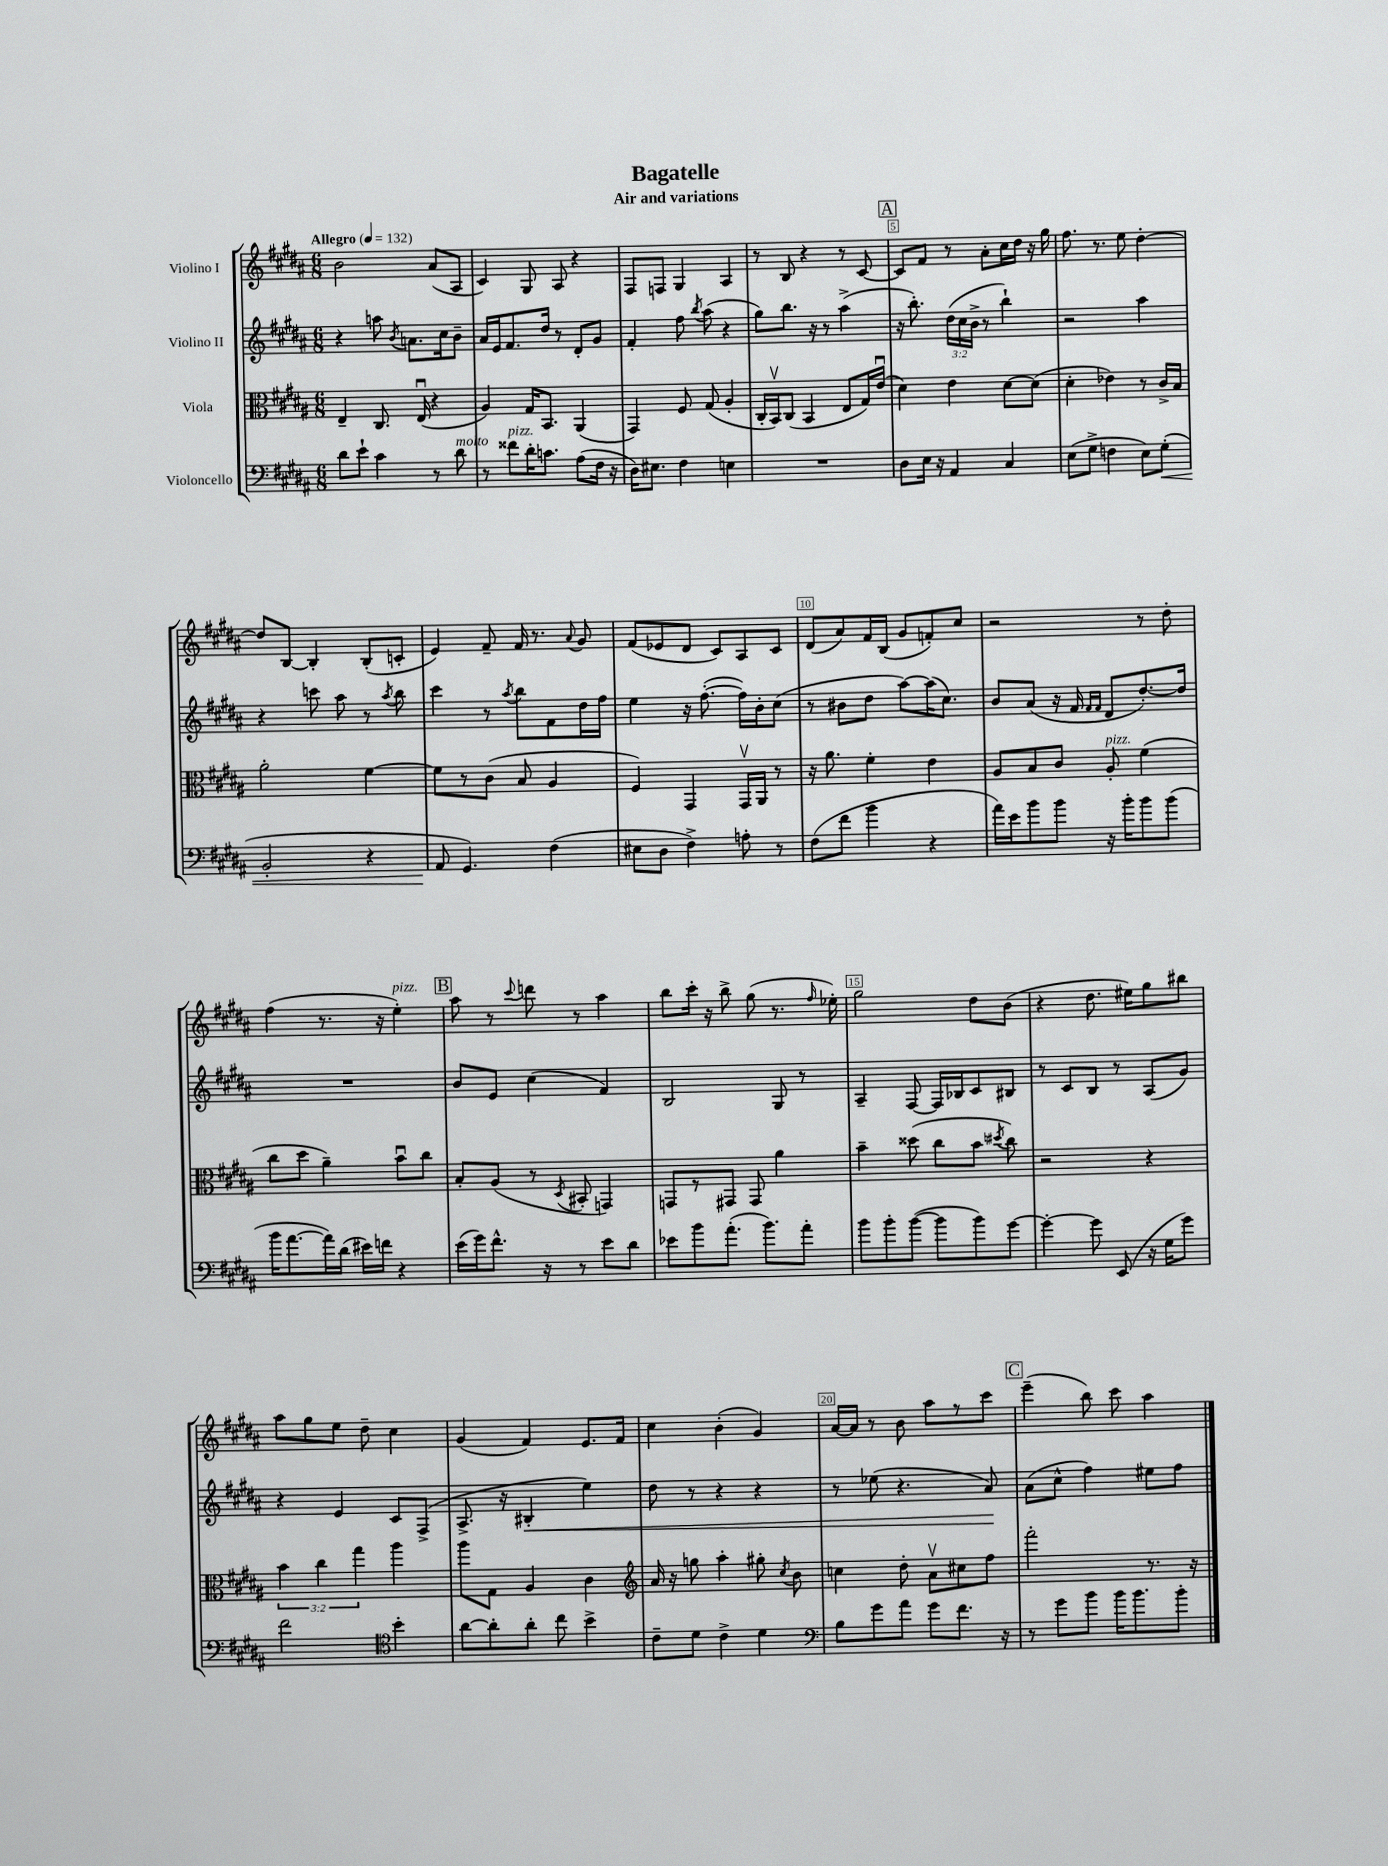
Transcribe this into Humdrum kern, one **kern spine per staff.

**kern	**dynam	**kern	**kern	**dynam	**kern
*part4	*part4	*part3	*part2	*part2	*part1
*staff4	*staff4	*staff3	*staff2	*staff2	*staff1
*I"Violoncello	*	*I"Viola	*I"Violino II	*	*I"Violino I
*clefF4	*	*clefC3	*clefG2	*	*clefG2
*k[f#c#g#d#a#]	*	*k[f#c#g#d#a#]	*k[f#c#g#d#a#]	*	*k[f#c#g#d#a#]
*M6/8	*	*M6/8	*M6/8	*	*M6/8
*MM132	*	*MM132	*MM132	*	*MM132
=1	=1	=1	=1	=1	=1
!	!	!	!	!	!LO:TX:a:B:t=Allegro
8d#\L	.	4E~/	4r	.	2b\
8e`\J	.	.	.	.	.
4c#\	.	8.C#/	8aan\	.	.
.	.	.	8qb/	.	.
.	.	.	8.an\L	.	.
.	.	(16Eu/	.	.	.
8r	.	4r	.	.	(8a#/L
.	.	.	16cc#\k	.	.
!LO:TX:a:i:t=molto	!	!	!	!	!
8d#\	.	.	8b~\J	.	8A#/J
=2	=2	=2	=2	=2	=2
8r	.	4A#/)	16a#/LL	.	4c#/)
.	.	.	16e/J	.	.
!LO:TX:a:i:t=pizz.	!	!	!	!	!
8f##X\L	.	.	8.f#/	.	.
16d#'\K	.	16G#/KL	.	.	8G#/
8.cn\J	.	8.BB/J	16dd#/Jk	.	.
.	.	.	8r	.	8A#/
(8A#\L	.	(4AA#/	8d#'/L	.	4r
16F#\Jk	.	.	8g#/J	.	.
16r	.	.	.	.	.
=3	=3	=3	=3	=3	=3
16D#\KL)	.	4GG#/)	4f#'/	.	8F#/L
8.E#X\J	.	.	.	.	.
.	.	.	.	.	8Fn/J
4F#\	.	8F#/	8ff#\	.	4G#/
.	.	.	8qbb/	.	.
.	.	(8G#/	(8aa#\	.	.
4En\	.	4A#'/	4r	.	4A#/
=4	=4	=4	=4	=4	=4
2.r	.	16C#'/LL	8gg#\L)	.	8r
.	.	16BBv/J)	.	.	.
.	.	(8C#/J	8.bb\J	.	8B/
.	.	4BB/	.	.	4r
.	.	.	16r	.	.
.	.	.	8r	.	.
.	.	8E/L	(4aa#^\	.	8r
.	.	16G#/L)	.	.	[8c#/
.	.	(16eu/JJ	.	.	.
!!LO:REH:place=s1:t=A
=5	=5	=5	=5	=5	=5
8D#\L	.	4d#\)	16r	.	8c#/L]
.	.	.	8.bb'\)	.	.
16E\Jk	.	.	.	.	8f#/J
16r	.	.	.	.	.
4AA#/	.	4e\	(24dd#\LL	.	8r
.	.	.	24cc#\	.	.
.	.	.	24b^\JJ	.	.
.	.	.	8r	.	8a#'\L
4C#/	.	[8d#\L	4bb`\)	.	16cc#\L
.	.	.	.	.	16dd#\JJ
.	.	(8d#\J]	.	.	16r
.	.	.	.	.	16gg#\
=6	=6	=6	=6	=6	=6
(8E\L	.	4d#'\	2r	.	8.ff#\
8G#^\J	.	.	.	.	.
.	.	.	.	.	8.r
4Fn\	.	4e-X\)	.	.	.
.	.	.	.	.	8ee\
8E\L)	.	8r	4aa#\	.	[4dd#'\
!	!LO:HP:b	!	!	!	!
(8G#'\J	<	16c#^/LL	.	.	.
.	.	16B/JJ	.	.	.
!!LO:LB:g=z
=7	=7	=7	=7	=7	=7
2BB'/	.	2a#'\	4r	.	8dd#/L]
.	.	.	.	.	[8B/J
.	.	.	8cccn\	.	4B'/]
.	.	.	8aa#\	.	.
4r	.	[4f#\	8r	.	(8B'/L
.	.	.	8qaa#/	.	.
.	.	.	8bb\	.	8cn'/J
=8	=8	=8	=8	=8	=8
8AA#/	.	8f#\L]	4ccc#\	.	4e/)
4.GG#/)	[	8r	.	.	.
.	.	(8c#\J	8r	.	8f#~/
.	.	.	8qaa#/	.	.
.	.	8B/	8bb\L	.	16f#/
.	.	.	.	.	8.r
(4F#\	.	4A#/	8f#\	.	.
.	.	.	.	.	8qqa#/
.	.	.	16dd#\L	.	8g#/
.	.	.	16ff#\JJ	.	.
=9	=9	=9	=9	=9	=9
8E#X\L	.	4F#/)	4ee\	.	(8f#/L
8D#\J	.	.	.	.	8e-X/
4F#^\)	.	4GG#/	16r	.	8d#/J
.	.	.	([8.ff#'\	.	.
.	.	.	.	.	8c#/L)
8An'\	.	16GG#v/LL	16ff#\LL])	.	8A#/
.	.	16AA#/JJ	16b'\J	.	.
8r	.	8r	(8cc#\J	.	8c#/J
=10	=10	=10	=10	=10	=10
(8F#\L	.	16r	8r	.	(8d#/L
.	.	8.a#\	.	.	.
8f#\J	.	.	8b#X\L	.	8a#/)
4b\	.	4f#'\	8dd#\J	.	16f#/L
.	.	.	.	.	(16B/JJ
.	.	.	[8aa#\L)	.	8g#/L
4r	.	4e\	(16aa#\K]	.	8fn'/)
.	.	.	8.cc#\J)	.	.
.	.	.	.	.	8cc#/J
=11	=11	=11	=11	=11	=11
16a#\LL)	.	8A#/L	8b/L	.	2r
16e\J	.	.	.	.	.
8b\	.	8B/	(8a#/J	.	.
8b\J	.	8c#/J	16r	.	.
.	.	.	16f#/	.	.
.	.	.	16qqf#/LL	.	.
.	.	.	16qqf#/JJ	.	.
!	!	!LO:TX:a:i:t=pizz.	!	!	!
16r	.	8A#'/	8d#/L	.	.
16b'\KL	.	.	.	.	.
8b\	.	(4f#\	[8.dd#'/)	.	8r
(8b\J	.	.	.	.	8dd#'\
.	.	.	16dd#/Jk]	.	.
!!LO:LB:g=z
=12	=12	=12	=12	=12	=12
16b\KL	.	8cc#\L	2.r	.	(4ff#\
[8.a#\	.	.	.	.	.
.	.	8dd#\J	.	.	.
16a#\L])	.	4a#~\)	.	.	8.r
(16d#\JJ	.	.	.	.	.
16e#X\LL)	.	.	.	.	.
16fn\JJ	.	.	.	.	16r
!	!	!	!	!	!LO:TX:a:i:t=pizz.
4r	.	8bu\L	.	.	4ee'\)
.	.	8cc#\J	.	.	.
!!LO:REH:place=s1:t=B
=13	=13	=13	=13	=13	=13
(16e\LL	.	8B'/L	8b/L	.	8aa#\
16g#\J)	.	.	.	.	.
8.f#^^\J	.	(8A#/J	8e/J	.	8r
.	.	.	.	.	8qqccc#/
.	.	8r	(4cc#\	.	8dddn\
16r	.	.	.	.	.
.	.	8qD#/	.	.	.
8r	.	8BB#X'/	.	.	8r
8e\L	.	4GGn/)	4f#/)	.	4aa#\
8d#\J	.	.	.	.	.
=14	=14	=14	=14	=14	=14
8e-X\L	.	8GGn/L	2B/	.	8bb\L
8b\	.	8r	.	.	16ccc#'\Jk
.	.	.	.	.	16r
(8.a#'\J	.	8GG#X/J	.	.	8bb^\
.	.	8GG#/	.	.	(8gg#\
8.b\L)	.	.	.	.	.
.	.	4a#\	8G#/	.	8.r
8a#'\J	.	.	8r	.	.
.	.	.	.	.	16qqff#/
.	.	.	.	.	16ee-X'\)
=15	=15	=15	=15	=15	=15
8b\L	.	4b~\	4A#~/	.	2gg#\
8b'\	.	.	.	.	.
([8b\J	.	(8dd##X\	[8F#/	.	.
8b\L]	.	8cc#\L	16F#/LL]	.	.
.	.	.	16B-X/J	.	.
8b\)	.	8b\J	8c#/	.	8dd#\L
.	.	8qdd#X/	.	.	.
[8g#\J	.	8cc#\)	8B#X/J	.	(8b\J
=16	=16	=16	=16	=16	=16
4g#'\_	.	2r	8r	.	4r
.	.	.	8c#/L	.	.
8g#\]	.	.	8B/J	.	8.dd#\
(8EE/	.	.	8r	.	.
.	.	.	.	.	16ee#X\KL)
16r	.	4r	(8A#/L	.	8gg#\
16G#\KL	.	.	.	.	.
8g#\J)	.	.	8g#/J)	.	8bb#X\J
!!LO:LB:g=z
=17	=17	=17	=17	=17	=17
2f#\	.	6b\	4r	.	8aa#\L
.	.	.	.	.	8gg#\
.	.	6cc#\	.	.	.
.	.	.	4e/	.	8ee\J
.	.	6gg#\	.	.	.
.	.	.	.	.	8dd#~\
*clefC4	*	*	*	*	*
4b'\	.	4aa#\	8c#/L	.	4cc#\
.	.	.	(8F#^/J	.	.
=18	=18	=18	=18	=18	=18
[8a#\L	.	8aa#\L	8.A#^/	.	(4g#/
8a#'\]	.	8G#\J	.	.	.
.	.	.	16r	.	.
!	!	!	!	!LO:HP:b	!
8a#'\J	.	4A#/	4B#X'/	<	4f#/)
8cc#\	.	.	.	.	.
4b^\	.	4c#\	4ee\)	.	8.e/L
.	.	.	.	.	16f#/Jk
=19	=19	=19	=19	=19	=19
*	*	*clefG2	*	*	*
8c#~\L	.	16a#/	8dd#\	.	4cc#\
.	.	16r	.	.	.
8d#\J	.	8ggn\	8r	.	.
4c#^\	.	4aa#'\	4r	.	(4b'\
4d#\	.	8gg#X'\	4r	.	4g#/)
.	.	8qcc#/	.	.	.
.	.	8b\	.	.	.
=20	=20	=20	=20	=20	=20
*clefF4	*	*	*	*	*
8B\L	.	4ccn\	8r	.	[16a#/LL
.	.	.	.	.	16a#/JJ]
8g#\	.	.	(8ee-X\	.	8r
8a#\J	.	8dd#'\	4.r	.	8b\
8g#\L	.	8a#v\L	.	.	8aa#\L
8.f#\J	.	8cc#X\	.	.	8r
.	.	8ff#\J	8a#/)	.	8ccc#\J
16r	.	.	.	.	.
.	.	.	.	[	.
!!LO:REH:place=s1:t=C
=21	=21	=21	=21	=21	=21
8r	.	2fff#'\	(8a#\L	.	(4eee~\
8g#\L	.	.	8cc#^^\J	.	.
8b\J	.	.	4ff#\)	.	8bb\)
16b\KL	.	.	.	.	8ccc#\
8.b\	.	.	.	.	.
.	.	8.r	8ee#X\L	.	4aa#\
8b'\J	.	.	8ff#\J	.	.
.	.	16r	.	.	.
==	==	==	==	==	==
*-	*-	*-	*-	*-	*-
